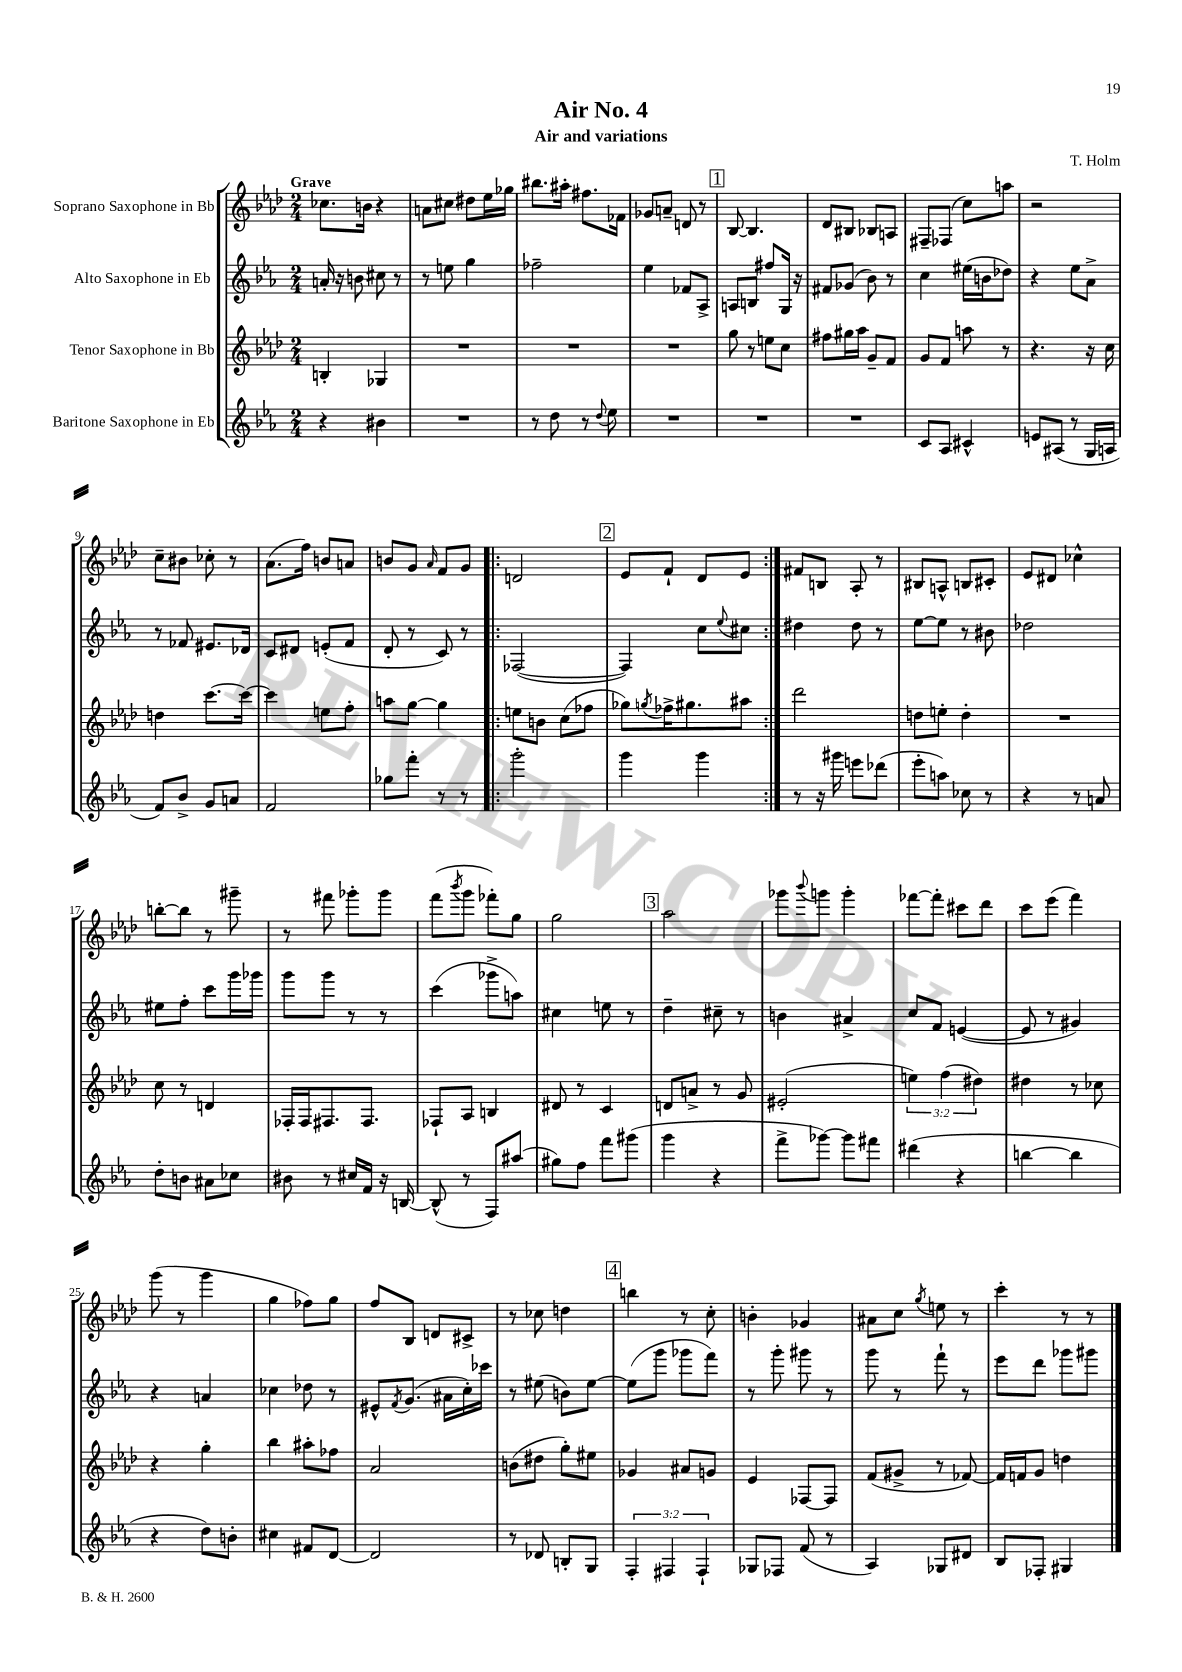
\header { title = "Air No. 4" composer = "T. Holm" subtitle = "Air and variations" }
<<
\new StaffGroup <<
\new Staff = "s0" \with { instrumentName = "Soprano Saxophone in Bb" } {
    \clef treble \key aes \major \numericTimeSignature \time 2/4 \tempo "Grave"
    ces''8. b'16 r4 |
    a'8 cis''8 dis''8 ees''16 ges''16 |
    bis''8. ais''16-. fis''8. fes'16 |
    ges'8 a'8-- d'8 r8 |
    \mark \markup { \box "1" } bes8~ bes4. |
    des'8 bis8 bes8 a8 |
    fis8-- fes8( c''8) a''8 |
    r2 |
    c''8-- bis'8 ces''8-. r8 |
    aes'8.( f''16) b'8 a'8 |
    b'8 g'8 \grace { aes'16 } f'8 g'8 |
    \repeat volta 2 { d'2 |
    \mark \markup { \box "2" } ees'8 f'8-! des'8 ees'8 | }
    fis'8 b8 aes8-. r8 |
    bis8 a8-^ b8 cis'8-. |
    ees'8 dis'8 ces''4-^ |
    b''8~-. b''8 r8 gis'''8-- |
    r8 fis'''8 ges'''8-. ges'''8 |
    f'''8( \acciaccatura { bes'''8 } g'''8 fes'''8-.) g''8 |
    g''2 |
    \mark \markup { \box "3" } aes''2 |
    ges'''8 \appoggiatura { bes'''8 } g'''8 g'''4-. |
    fes'''8~ fes'''8-. cis'''8 des'''8 |
    c'''8 ees'''8( f'''4) |
    g'''8( r8 g'''4 |
    g''4 fes''8) g''8 |
    f''8 bes8 d'8 cis'8-> |
    r8 ces''8 d''4 |
    \mark \markup { \box "4" } b''4 r8 c''8-. |
    b'4-. ges'4 |
    ais'8 c''8 \acciaccatura { g''8 } e''8 r8 |
    c'''4-. r8 r8 \bar "|." |
}
\new Staff = "s1" \with { instrumentName = "Alto Saxophone in Eb" } {
    \clef treble \key ees \major \numericTimeSignature \time 2/4
    a'16-. r16 b'8 cis''8 r8 |
    r8 e''8 g''4 |
    fes''2-- |
    ees''4 fes'8 aes8-> |
    \mark \markup { \box "1" } a8 b8 fis''8 g16 r16 |
    fis'8 ges'8( bes'8) r8 |
    c''4 eis''16( b'16 des''8) |
    r4 ees''8 aes'8-> |
    r8 fes'8 eis'8. des'16 |
    c'8 dis'8 e'8-.( f'8 |
    d'8-. r8 c'8) r8 |
    \repeat volta 2 { fes2~( |
    \mark \markup { \box "2" } fes4) c''8 \appoggiatura { ees''8 } cis''8 | }
    dis''4 dis''8 r8 |
    ees''8~ ees''8 r8 bis'8 |
    des''2 |
    eis''8 f''8-. c'''8 g'''16 ges'''16 |
    g'''8 g'''8 r8 r8 |
    c'''4( ges'''8-> a''8) |
    cis''4 e''8 r8 |
    \mark \markup { \box "3" } d''4-- cis''8-- r8 |
    b'4 ais'4-> |
    c''8 f'8 e'4~( |
    e'8 r8 gis'4) |
    r4 a'4 |
    ces''4 des''8 r8 |
    eis'8-^ \acciaccatura { f'8 } g'8.( ais'16 c''16-.) ces'''16 |
    r8 eis''8( b'8) eis''8~ |
    \mark \markup { \box "4" } eis''8( g'''8 ges'''8 f'''8) |
    r8 g'''8-. gis'''8 r8 |
    g'''8 r8 f'''8-! r8 |
    ees'''8 d'''8 ges'''8 gis'''8 \bar "|." |
}
\new Staff = "s2" \with { instrumentName = "Tenor Saxophone in Bb" } {
    \clef treble \key aes \major \numericTimeSignature \time 2/4 \override Staff.TupletNumber.text = #tuplet-number::calc-fraction-text
    b4-. ges4 |
    R2 |
    R2 |
    R2 |
    \mark \markup { \box "1" } g''8 r8 e''8 c''8 |
    fis''8 gis''16 aes''16 g'8-- f'8 |
    g'8 f'8 a''8 r8 |
    r4. r16 c''16 |
    d''4 c'''8.~ c'''16~ |
    c'''4 e''8 f''8-. |
    a''8 g''8~ g''4 |
    \repeat volta 2 { e''8 b'8 c''8( fes''8 |
    \mark \markup { \box "2" } ges''8) \acciaccatura { g''8 } fes''16-> gis''8. ais''8 | }
    des'''2 |
    d''8 e''8-. d''4-. |
    R2 |
    c''8 r8 d'4 |
    fes16-. fes16 fis8. fis8. |
    fes8-! aes8 b4 |
    dis'8 r8 c'4 |
    \mark \markup { \box "3" } d'8 a'8-> r8 g'8 |
    eis'2-.( |
    \tuplet 3/2 { e''4) f''4( dis''4) } |
    dis''4 r8 ces''8 |
    r4 g''4-. |
    bes''4 ais''8-. fes''8 |
    aes'2 |
    b'8( dis''8 g''8-.) eis''8 |
    \mark \markup { \box "4" } ges'4 ais'8 g'8 |
    ees'4 fes8~ fes8 |
    f'8( gis'8-> r8 fes'8~) |
    fes'16 f'16 g'8 d''4 \bar "|." |
}
\new Staff = "s3" \with { instrumentName = "Baritone Saxophone in Eb" } {
    \clef treble \key ees \major \numericTimeSignature \time 2/4 \override Staff.TupletNumber.text = #tuplet-number::calc-fraction-text
    r4 bis'4 |
    R2 |
    r8 d''8 r8 \appoggiatura { d''8 } ees''8 |
    R2 |
    \mark \markup { \box "1" } R2 |
    R2 |
    c'8 aes8 cis'4-^ |
    e'8 ais8( r8 g16 a16 |
    f'8) bes'8-> g'8 a'8 |
    f'2 |
    ges''8 f'''8-. r8 r8 |
    \repeat volta 2 { g'''2-. |
    \mark \markup { \box "2" } g'''4 g'''4 | }
    r8 r16 gis'''16 e'''8 des'''8( |
    ees'''8-. a''8) ces''8 r8 |
    r4 r8 a'8 |
    d''8-. b'8 ais'8 ces''8 |
    bis'8 r8 cis''16 f'16 r16 b16~ |
    b8-^( r8 f8) ais''8( |
    gis''8) f''8 f'''8 gis'''8( |
    \mark \markup { \box "3" } g'''4 r4 |
    f'''8-> ges'''8~) ges'''8 fis'''8 |
    dis'''4( r4 |
    b''4~ b''4 |
    r4 d''8) b'8-. |
    cis''4 fis'8 d'8~ |
    d'2 |
    r8 des'8 b8-. g8 |
    \mark \markup { \box "4" } \tuplet 3/2 { f4-. fis4 fis4-! } |
    ges8 fes8 f'8( r8 |
    aes4) ges8 dis'8 |
    bes8 fes8-. gis4 \bar "|." |
}
>>
>>
